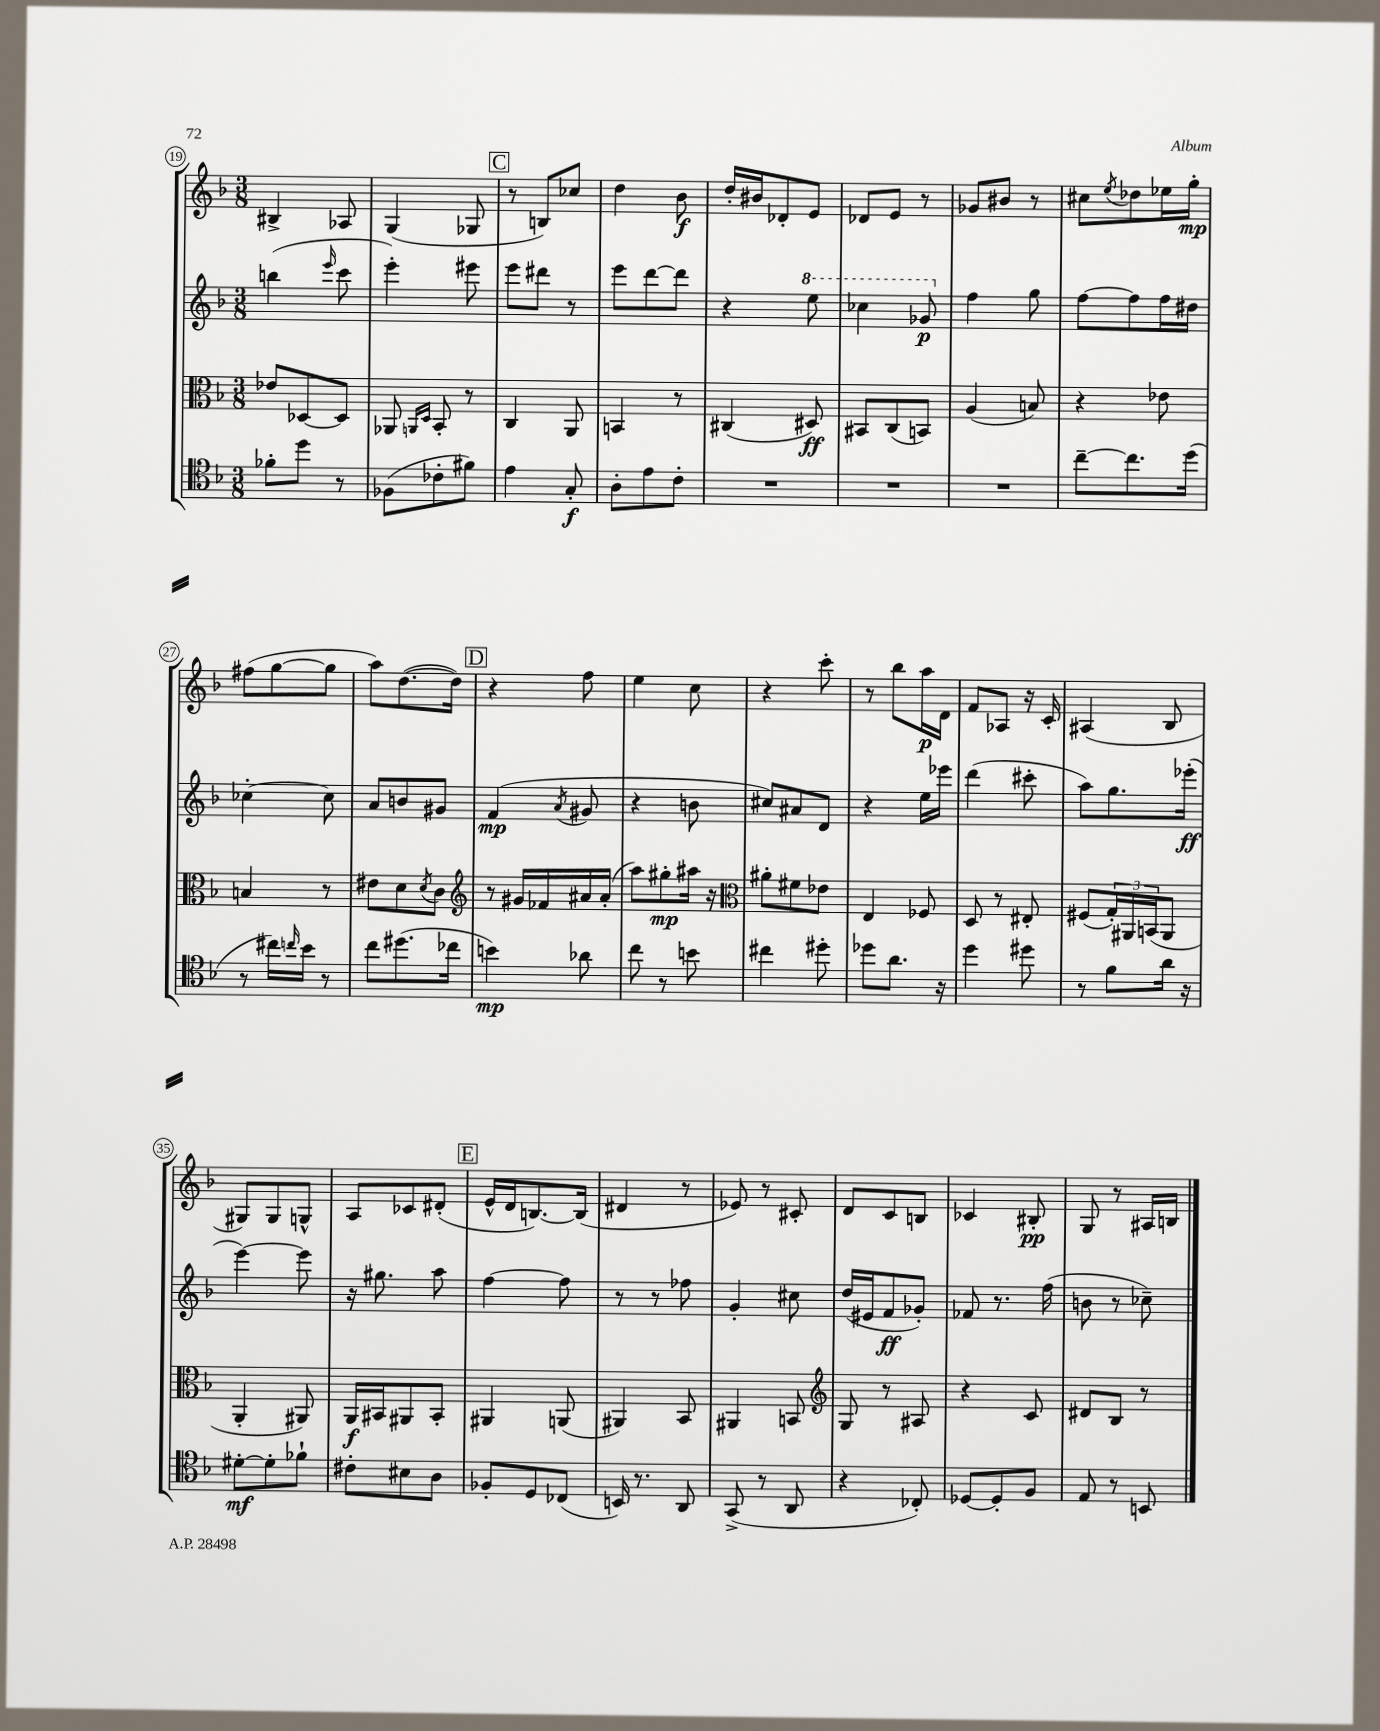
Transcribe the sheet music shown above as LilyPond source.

<<
\new StaffGroup <<
\new Staff = "s0" {
    \clef treble \key f \major \numericTimeSignature \time 3/8
    bis4-> aes8 |
    g4( ges8 |
    \mark \markup { \box "C" } r8 b8) ces''8 |
    d''4 bes'8\f |
    d''16-. bis'16 des'8-. e'8 |
    des'8 e'8 r8 |
    ges'8 bis'8 r8 |
    cis''8 \acciaccatura { e''8 } des''8 ees''16 g''16-.\mp |
    fis''8( g''8~ g''8 |
    a''8) d''8.~( d''16) |
    \mark \markup { \box "D" } r4 f''8 |
    e''4 c''8 |
    r4 c'''8-. |
    r8 bes''8 a''16\p d'16 |
    f'8 aes8 r16 c'16-. |
    ais4( bes8 |
    gis8) gis8 g8-^ |
    a8 ces'8 dis'8-.( |
    \mark \markup { \box "E" } e'16-^ d'16 b8.~) b16( |
    dis'4 r8 |
    ees'8) r8 cis'8-. |
    d'8 c'8 b8 |
    ces'4 bis8-.\pp |
    g8 r8 ais16 b16 \bar "|." |
}
\new Staff = "s1" {
    \clef treble \key f \major \numericTimeSignature \time 3/8
    b''4( \grace { e'''16 } c'''8 |
    e'''4-.) eis'''8 |
    \mark \markup { \box "C" } e'''8 dis'''8 r8 |
    e'''8 d'''8~ d'''8 |
    r4 \ottava #1 e'''8 |
    ces'''4 ges''8\p \ottava #0 |
    f''4 g''8 |
    f''8~ f''8 f''16 dis''16 |
    ces''4~-. ces''8 |
    a'8 b'8 gis'8 |
    \mark \markup { \box "D" } f'4\mp( \acciaccatura { a'8 } gis'8 |
    r4 b'8 |
    cis''8) ais'8 d'8 |
    r4 e''16 ees'''16 |
    d'''4( cis'''8-. |
    a''8) g''8. ees'''16-.\ff( |
    e'''4~) e'''8 |
    r16 gis''8. a''8 |
    \mark \markup { \box "E" } f''4~ f''8 |
    r8 r8 fes''8 |
    g'4-. cis''8 |
    d''16( eis'16 f'8\ff ges'8-.) |
    fes'8 r8. f''16( |
    b'8 r8 ces''8--) \bar "|." |
}
\new Staff = "s2" {
    \clef alto \key f \major \numericTimeSignature \time 3/8
    ees'8 des8~ des8 |
    aes,8 \grace { a,16 d16 } bes,8-. r8 |
    \mark \markup { \box "C" } c4 a,8 |
    b,4 r8 |
    cis4( dis8\ff) |
    bis,8 c8( b,8) |
    a4( b8) |
    r4 ees'8 |
    b4 r8 |
    eis'8 d'8 \acciaccatura { d'8 } c'8 |
    \mark \markup { \box "D" } \clef treble r8 gis'16 fes'16 ais'16 ais'16-.( |
    a''8) gis''8-.\mp ais''16 r16 |
    \clef alto ais'8-. fis'8 ees'8 |
    e4 fes8 |
    d8 r8 eis8-. |
    fis8( \tuplet 3/2 { g16-.) ais,16 b,16( } ais,8 |
    a,4-. ais,8) |
    a,16\f bis,16 ais,8 bis,8-. |
    \mark \markup { \box "E" } ais,4 a,8( |
    ais,4) bes,8 |
    ais,4 b,8 |
    \clef treble g8 r8 ais8 |
    r4 c'8 |
    dis'8 bes8 r8 \bar "|." |
}
\new Staff = "s3" {
    \clef tenor \key f \major \numericTimeSignature \time 3/8
    fes'8-. d''8 r8 |
    fes8( ces'8-. fis'8) |
    \mark \markup { \box "C" } e'4 g8-.\f |
    a8-. e'8 c'8-. |
    R4. |
    R4. |
    R4. |
    c''8~-- c''8. d''16( |
    r8 cis''16) \grace { c''16 } bes'16 r8 |
    c''8 dis''8.( ces''16 |
    \mark \markup { \box "D" } b'4\mp) aes'8 |
    c''8 r8 b'8 |
    cis''4 dis''8-. |
    des''8 a'8. r16 |
    d''4 dis''8 |
    r8 f'8 a'16 r16 |
    dis'8~-.\mf dis'8-. fes'8-! |
    cis'8-. bis8 a8 |
    \mark \markup { \box "E" } fes8-. d8 ces8( |
    b,16) r8. a,8 |
    g,8->( r8 a,8 |
    r4 ces8-.) |
    des8~ des8-. f8 |
    e8 r8 b,8 \bar "|." |
}
>>
>>
\layout { \context { \Score currentBarNumber = #19 \override BarNumber.stencil = #(make-stencil-circler 0.1 0.3 ly:text-interface::print) } }
